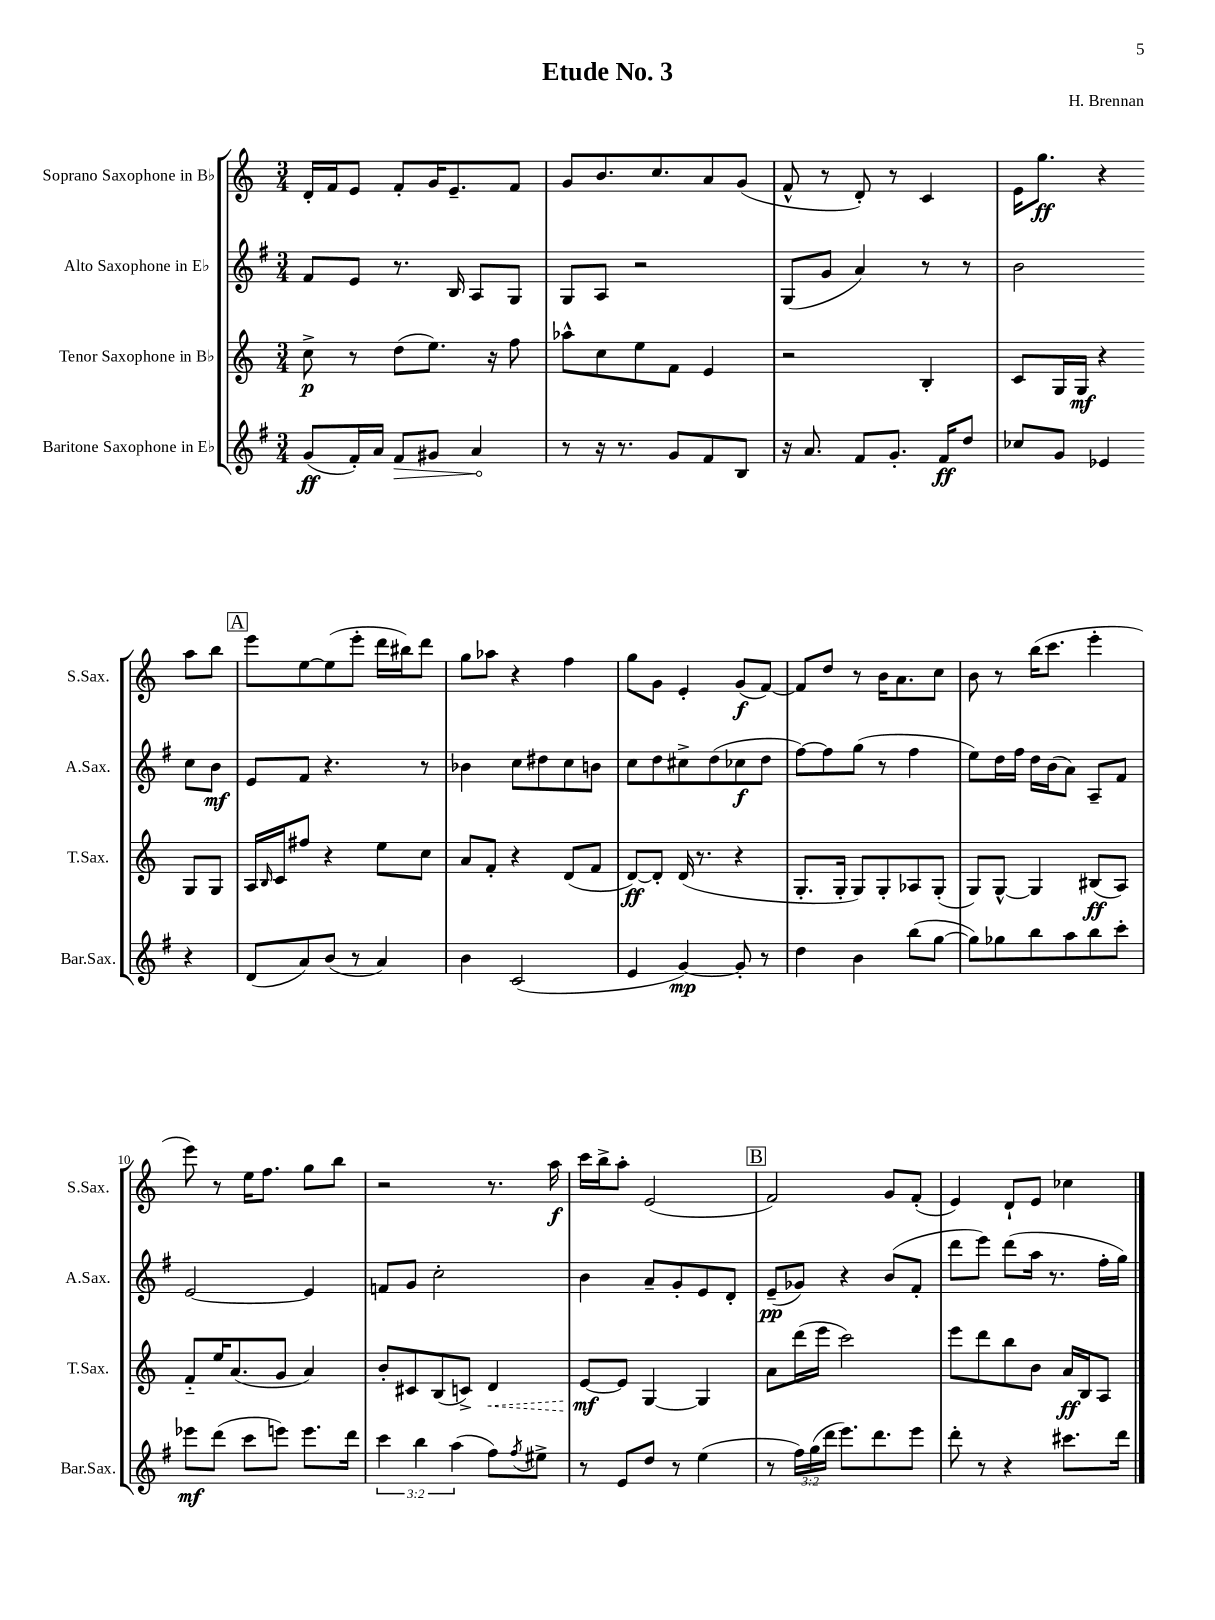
\header { title = "Etude No. 3" composer = "H. Brennan" }
<<
\new StaffGroup <<
\new Staff = "s0" \with { instrumentName = "Soprano Saxophone in Bb" shortInstrumentName = "S.Sax." } {
    \clef treble \key c \major \numericTimeSignature \time 3/4
    d'16-. f'16 e'8 f'8-. g'16 e'8.-- f'8 |
    g'8 b'8. c''8. a'8 g'8( |
    f'8-^ r8 d'8-.) r8 c'4 |
    e'16 g''8.\ff r4 a''8 b''8 |
    \mark \markup { \box "A" } e'''8 e''8~ e''8( e'''8-. d'''16 bis''16) d'''8 |
    g''8 aes''8 r4 f''4 |
    g''8 g'8 e'4-. g'8\f( f'8~) |
    f'8 d''8 r8 b'16 a'8. c''8 |
    b'8 r8 b''16( c'''8. e'''4-. |
    e'''8) r8 e''16 f''8. g''8 b''8 |
    r2 r8. a''16\f |
    c'''16 b''16-> a''8-. e'2( |
    \mark \markup { \box "B" } f'2) g'8 f'8-.( |
    e'4) d'8-! e'8 ces''4 \bar "|." |
}
\new Staff = "s1" \with { instrumentName = "Alto Saxophone in Eb" shortInstrumentName = "A.Sax." } {
    \clef treble \key g \major \numericTimeSignature \time 3/4
    fis'8 e'8 r8. b16 a8 g8 |
    g8 a8 r2 |
    g8( g'8 a'4) r8 r8 |
    b'2 c''8 b'8\mf |
    \mark \markup { \box "A" } e'8 fis'8 r4. r8 |
    bes'4 c''8 dis''8 c''8 b'8 |
    c''8 d''8 cis''8-> d''8( ces''8\f d''8 |
    fis''8~) fis''8 g''8( r8 fis''4 |
    e''8) d''16 fis''16 d''16 b'16( a'8) a8-- fis'8 |
    e'2~ e'4 |
    f'8 g'8 c''2-. |
    b'4 a'8-- g'8-. e'8 d'8-. |
    \mark \markup { \box "B" } e'8--\pp( ges'8) r4 b'8( fis'8-. |
    d'''8 e'''8) d'''8( a''16 r8. fis''16-. g''16) \bar "|." |
}
\new Staff = "s2" \with { instrumentName = "Tenor Saxophone in Bb" shortInstrumentName = "T.Sax." } {
    \clef treble \key c \major \numericTimeSignature \time 3/4
    c''8->\p r8 d''8( e''8.) r16 f''8 |
    aes''8-^ c''8 e''8 f'8 e'4 |
    r2 b4-. |
    c'8 g16 g16\mf r4 g8 g8 |
    \mark \markup { \box "A" } a16 \grace { b16 } c'16 fis''8 r4 e''8 c''8 |
    a'8 f'8-. r4 d'8( f'8 |
    d'8~\ff) d'8-. d'16( r8. r4 |
    g8.-. g16-. g8) g8-. aes8 g8-.( |
    g8) g8~-^ g4 bis8\ff( a8) |
    f'8-_ e''16 a'8.( g'8 a'4) |
    b'8-. cis'8 b8( c'8->) \once \override Hairpin.style = #'dashed-line d'4\< |
    e'8~\mf\! e'8 g4~ g4 |
    \mark \markup { \box "B" } a'8 d'''16( e'''16 c'''2) |
    e'''8 d'''8 b''8 b'8 a'16\ff b16 a8 \bar "|." |
}
\new Staff = "s3" \with { instrumentName = "Baritone Saxophone in Eb" shortInstrumentName = "Bar.Sax." } {
    \clef treble \key g \major \numericTimeSignature \time 3/4 \override Staff.TupletNumber.text = #tuplet-number::calc-fraction-text
    g'8\ff( fis'16-.) a'16 \once \override Hairpin.circled-tip = ##t fis'8\> gis'8 a'4\! |
    r8 r16 r8. g'8 fis'8 b8 |
    r16 a'8. fis'8 g'8.-. fis'16\ff d''8 |
    ces''8 g'8 ees'4 r4 |
    \mark \markup { \box "A" } d'8( a'8) b'8( r8 a'4) |
    b'4 c'2( |
    e'4 g'4~\mp) g'8-. r8 |
    d''4 b'4 b''8( g''8~ |
    g''8) ges''8 b''8 a''8 b''8 c'''8-. |
    ees'''8\mf d'''8( c'''8 e'''8) e'''8. d'''16 |
    \tuplet 3/2 { c'''4 b''4 a''4( } fis''8) \acciaccatura { fis''8 } eis''8-> |
    r8 e'8 d''8 r8 e''4( |
    \mark \markup { \box "B" } r8 \tuplet 3/2 { fis''16) g''16( d'''16 } e'''8.) d'''8. e'''8 |
    d'''8-. r8 r4 cis'''8. d'''16 \bar "|." |
}
>>
>>
